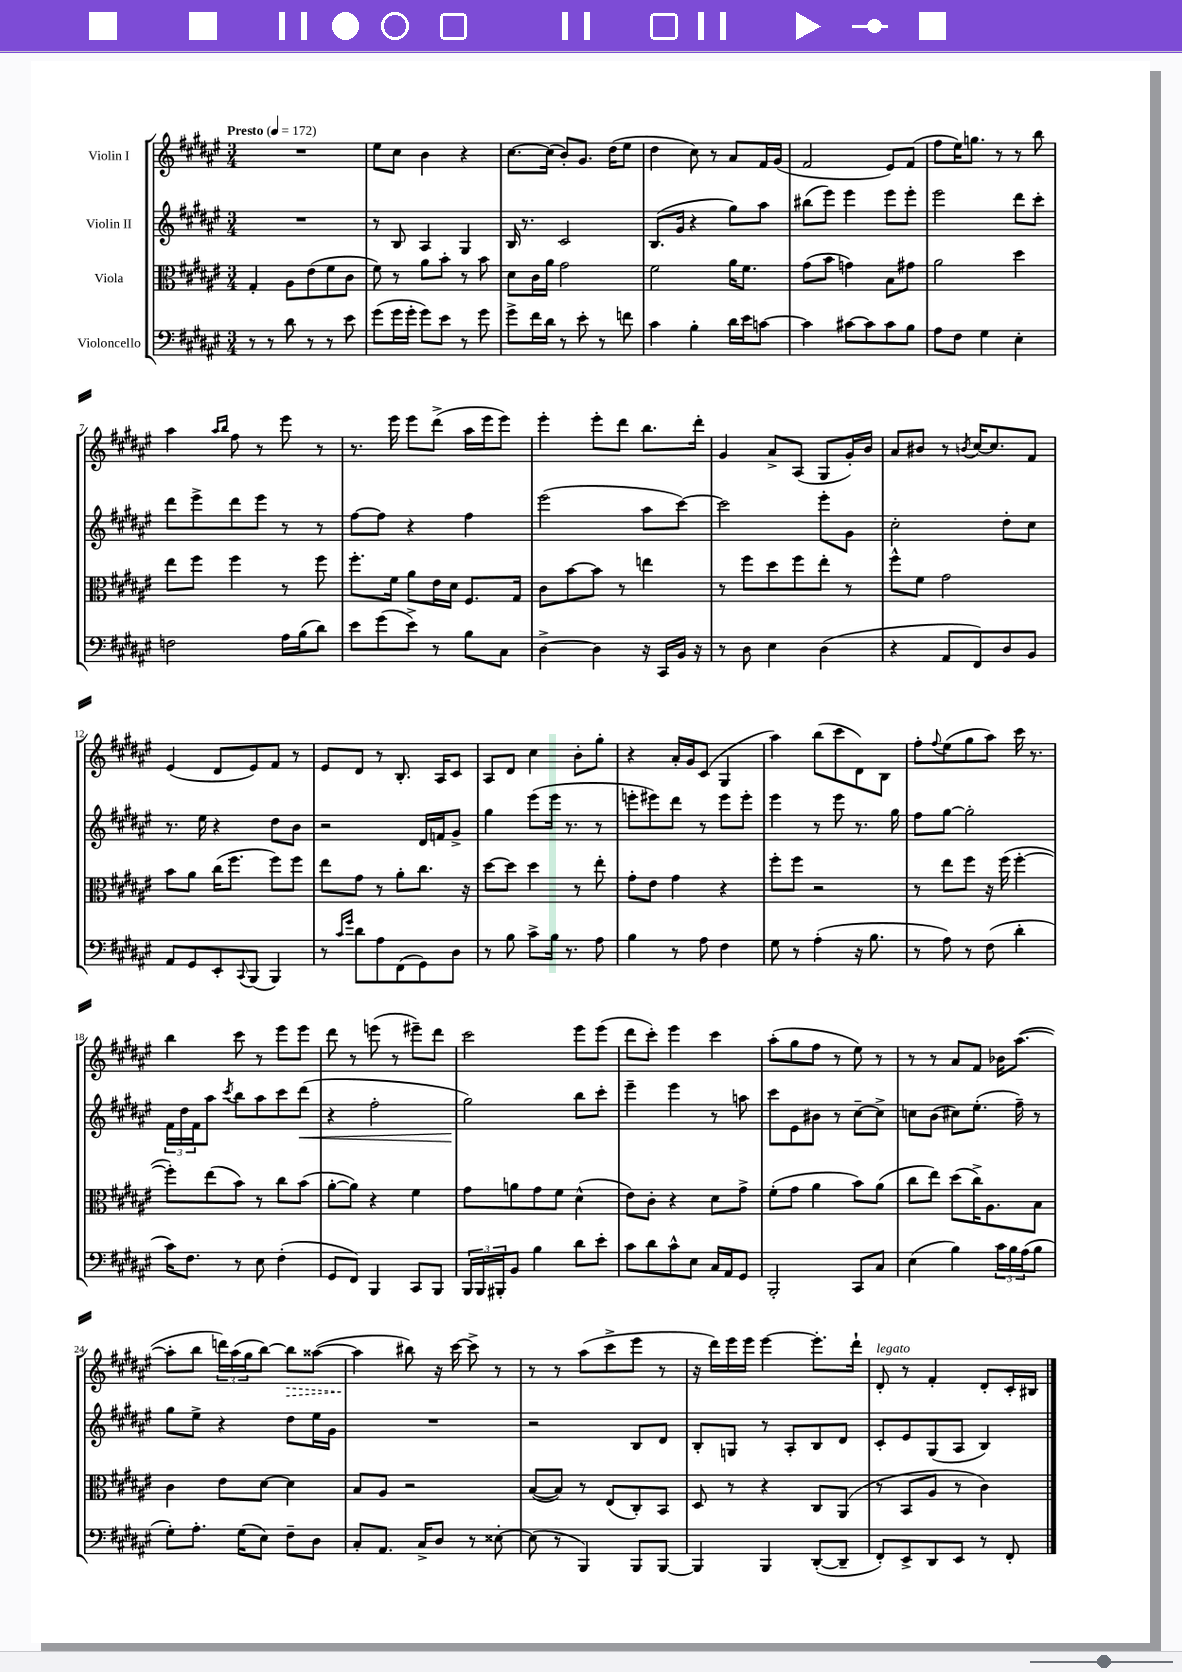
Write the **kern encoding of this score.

**kern	**kern	**kern	**dynam	**kern	**dynam
*part4	*part3	*part2	*part2	*part1	*part1
*staff4	*staff3	*staff2	*staff2	*staff1	*staff1
*I"Violoncello	*I"Viola	*I"Violin II	*	*I"Violin I	*
*clefF4	*clefC3	*clefG2	*	*clefG2	*
*k[f#c#g#d#a#e#]	*k[f#c#g#d#a#e#]	*k[f#c#g#d#a#e#]	*	*k[f#c#g#d#a#e#]	*
*M3/4	*M3/4	*M3/4	*	*M3/4	*
*MM172	*MM172	*MM172	*	*MM172	*
=1	=1	=1	=1	=1	=1
!	!	!	!	!LO:TX:a:B:t=Presto	!
8r	4G#'/	2.r	.	2.r	.
8r	.	.	.	.	.
8d#\	8A#\L	.	.	.	.
8r	(8e#\	.	.	.	.
8r	8f#\	.	.	.	.
8e#\	8c#\J	.	.	.	.
=2	=2	=2	=2	=2	=2
(8g#\L	8f#\)	8r	.	8ee#\L	.
16g#\L	8r	8B/	.	8cc#\J	.
16g#'\JJ	.	.	.	.	.
8g#\L)	8a#\L	4A#/	.	4b\	.
8e#\J	8b'\J	.	.	.	.
8r	8r	4G#/	.	4r	.
8g#\	8b\	.	.	.	.
=3	=3	=3	=3	=3	=3
8g#^\L	8d#\L	16B/	.	[8.cc#\L	.
.	.	8.r	.	.	.
16f#\L	16c#\L	.	.	.	.
16d#\JJ	16a#\JJ	.	.	(16cc#\Jk]	.
8r	2g#\	2c#/	.	8b'/L)	.
8e#'\	.	.	.	8.g#/J	.
8r	.	.	.	.	.
.	.	.	.	(16dd#\KL	.
8fn\	.	.	.	8ee#\J	.
=4	=4	=4	=4	=4	=4
4c#\	2f#\	(8.B/L	.	4dd#\	.
.	.	16g#/Jk	.	.	.
4B'\	.	4r	.	8cc#\)	.
.	.	.	.	8r	.
16d#\LL	16a#\KL	8gg#\L)	.	8a#/L	.
16e#\J	8.f#\J	.	.	.	.
[8cn\J	.	8aa#\J	.	16f#/L	.
.	.	.	.	(16g#/JJ	.
=5	=5	=5	=5	=5	=5
4c\]	(8g#\L	(8bb#X\L	.	2f#/	.
.	8b\J	8eee#\J)	.	.	.
[8c#X\L	4gn\)	4eee#\	.	.	.
8c#\]	.	.	.	.	.
8c#\	8B\L	8eee#\L	.	8e#/L)	.
8B\J	8g#X\J	8eee#'\J	.	(8f#/J	.
=6	=6	=6	=6	=6	=6
8A#\L	2a#\	2eee#\	.	8ff#\L	.
8F#\J	.	.	.	16ee#\K)	.
.	.	.	.	8.ggn\J	.
4G#\	.	.	.	.	.
.	.	.	.	8r	.
4E#'\	4dd#\	8ddd#\L	.	8r	.
.	.	8ccc#'\J	.	8bb\	.
!!LO:LB:g=z
=7	=7	=7	=7	=7	=7
2Fn\	8ee#\L	8ddd#\L	.	4aa#\	.
.	8ff#\J	8eee#^\	.	.	.
.	.	.	.	16qqaa#/LL	.
.	.	.	.	16qqbb/JJ	.
.	4ff#\	8ddd#\	.	8ff#\	.
.	.	8eee#\J	.	8r	.
16A#\LL	8r	8r	.	8eee#\	.
(16B\J	.	.	.	.	.
8d#\J)	8ff#\	8r	.	8r	.
=8	=8	=8	=8	=8	=8
8e#\L	8.ff#'\L	[8ff#\L	.	8.r	.
(8g#\	.	8ff#\J]	.	.	.
.	16f#\Jk	.	.	16eee#\	.
8e#^\J)	8a#\L	4r	.	8eee#\L	.
8r	16e#\L	.	.	(8ddd#^\J	.
.	16d#\JJ	.	.	.	.
8B\L	8.F#/L	4ff#\	.	16aa#\LL	.
.	.	.	.	16eee#\J	.
8C#\J	.	.	.	8eee#\J)	.
.	16G#/Jk	.	.	.	.
=9	=9	=9	=9	=9	=9
[4D#^\	8c#\L	(2eee#\	.	4eee#'\	.
.	[8b\	.	.	.	.
4D#\]	8b\J]	.	.	8eee#'\L	.
.	8r	.	.	8ddd#\J	.
16r	4een\	8aa#\L	.	8.bb\L	.
16CC#/LL	.	.	.	.	.
16BB/JJ	.	[8ccc#\J)	.	.	.
16r	.	.	.	16ddd#'\Jk	.
=10	=10	=10	=10	=10	=10
8r	8r	2ccc#\]	.	4g#/	.
8D#\	8ff#\L	.	.	.	.
4E#\	8dd#\	.	.	8a#^/L	.
.	8ff#\	.	.	(8A#/J	.
(4D#\	8ee#'\J	8eee#'\L	.	8G#/L	.
.	8r	8g#\J	.	16g#'/L)	.
.	.	.	.	16b/JJ	.
=11	=11	=11	=11	=11	=11
4r	8ff#^^\L	2cc#'\	.	8a#/L	.
.	8f#\J	.	.	8b#X/J	.
8AA#/L	2g#\	.	.	8r	.
.	.	.	.	8qbn/	.
8FF#/)	.	.	.	[16cc#/KL	.
.	.	.	.	8.cc#/]	.
8D#/	.	8dd#'\L	.	.	.
8BB/J	.	8cc#\J	.	8f#/J	.
!!LO:LB:g=z
=12	=12	=12	=12	=12	=12
8AA#/L	8b\L	8.r	.	(4e#/	.
8GG#/	8a#\J	.	.	.	.
.	.	16ee#\	.	.	.
8EE#'/	(16cc#\KL	4r	.	8d#/L	.
.	8.ff#\J	.	.	.	.
8qqCC#/	.	.	.	.	.
(8BBB/J	.	.	.	8e#/)	.
4BBB/)	8ff#\L)	8dd#\L	.	8f#/J	.
.	8ff#\J	8b\J	.	8r	.
=13	=13	=13	=13	=13	=13
8r	8ee#\L	2r	.	8e#/L	.
16qqc#/LL	.	.	.	.	.
16qqg#/JJ	.	.	.	.	.
8d#\L	8g#\J	.	.	8d#/J	.
8A#\	8r	.	.	8r	.
(8FF#\	8a#'\L	.	.	8.B'/	.
8GG#\)	8.cc#\J	16d#/LL	.	.	.
.	.	16fn/J	.	16A#/KL	.
8D#\J	.	8g#^/J	.	8c#/J	.
.	16r	.	.	.	.
=14	=14	=14	=14	=14	=14
8r	[8dd#\L	4gg#\	.	8A#/L	.
8B\	8dd#\J]	.	.	8d#/J	.
8c#^\L	4dd#\	(8eee#\L	.	4cc#\	.
16B\Jk	.	16eee#\Jk	.	.	.
8.r	.	8.r	.	.	.
.	8r	.	.	8b'\L	.
8A#\	8ee#'\	8r	.	8gg#'\J	.
=15	=15	=15	=15	=15	=15
4B\	8g#'\L	8eeen'\L	.	4r	.
.	8e#\J	8eee#X\)	.	.	.
8r	4g#\	8ddd#\J	.	16a#'/LL	.
.	.	.	.	16g#/J	.
8A#\	.	8r	.	(8c#/J	.
4F#\	4r	8eee#\L	.	4G#/	.
.	.	8eee#'\J	.	.	.
=16	=16	=16	=16	=16	=16
8G#\	8ff#'\L	4eee#\	.	4aa#\)	.
8r	8ff#\J	.	.	.	.
(4A#'\	2r	8r	.	(8bb\L	.
.	.	8eee#\	.	8ccc#\	.
16r	.	8.r	.	8d#\)	.
8.B\	.	.	.	.	.
.	.	.	.	8B\J	.
.	.	16gg#\	.	.	.
=17	=17	=17	=17	=17	=17
8r	8r	8ff#\L	.	8ff#'\L	.
.	.	.	.	8qqff#/	.
8A#\)	8ee#\L	[8gg#\J	.	(8ee#\	.
8r	8ff#\J	2gg#'\]	.	8gg#\	.
(8F#\	16r	.	.	8aa#\J)	.
.	(16ff#\	.	.	.	.
4d#'\	[4ff#'\	.	.	16ccc#\	.
.	.	.	.	8.r	.
!!LO:LB:g=z
=18	=18	=18	=18	=18	=18
16c#\KL)	8ff#'\L])	24f#\LL	.	4bb\	.
.	.	24dd#\	.	.	.
8.F#\J	.	.	.	.	.
.	.	24f#\J	.	.	.
.	(8ee#\	8aa#\J	.	.	.
.	.	8qccc#/	.	.	.
8r	8b\J)	8bb\L	.	8ccc#\	.
8E#\	8r	8aa#\	.	8r	.
(4F#'\	8cc#\L	8ccc#\	.	8eee#\L	.
!	!	!	!LO:HP:b	!	!
.	(8b\J	(8ddd#\J	<	8eee#\J	.
=19	=19	=19	=19	=19	=19
8GG#/L	[8a#'\L	4r	.	8ddd#\	.
8FF#/J)	8a#\J])	.	.	8r	.
4BBB/	4r	2ff#'\	.	(8eeen\	.
.	.	.	.	8r	.
8CC#/L	4f#\	.	.	8eee#X~\L)	.
8BBB/J	.	.	.	8ddd#\J	.
=20	=20	=20	=20	=20	=20
24BBB/LL	8g#\L	2gg#\)	.	2ccc#\	.
24BBB/	.	.	.	.	.
24BBB#X'/J	.	.	.	.	.
8BB/J	8an\	.	.	.	.
4B\	8g#\	.	.	.	.
.	8f#\J	.	.	.	.
8d#\L	(4d#^^\	8bb\L	[	8eee#\L	.
8e#'\J	.	8ccc#'\J	.	(8eee#\J	.
=21	=21	=21	=21	=21	=21
8c#\L	8e#\L)	4eee#~\	.	8ddd#\L	.
8d#\	8c#'\J	.	.	8ccc#'\J)	.
8c#^^\	4r	4eee#\	.	4eee#\	.
8E#\J	.	.	.	.	.
16C#/LL	8d#\L	8r	.	4ccc#\	.
16AA#/J	.	.	.	.	.
8GG#/J	8g#^\J	8aan\	.	.	.
=22	=22	=22	=22	=22	=22
2BBB'/	(8f#'\L	8ccc#\L	.	(8aa#'\L	.
.	8g#\J	8e#\	.	8gg#\	.
.	4a#\	8b#X\J	.	8ff#\J	.
.	.	8r	.	8r	.
8CC#/L	8b\L)	[8cc#~\L	.	8ee#\)	.
8C#/J	(8a#\J	8cc#^\J]	.	8r	.
=23	=23	=23	=23	=23	=23
(4E#\	8cc#\L	8ccn\L	.	8r	.
.	8ee#\J)	(8b\J	.	8r	.
4B\)	(8dd#\L	8cc#X\L)	.	8a#/L	.
.	16cc#^\K)	(8.ee#'\J	.	8f#/J	.
.	8.A#\	.	.	.	.
24c#\LL	.	.	.	16b-X\KL	.
24B\	.	.	.	.	.
.	.	16ff#~\)	.	([8.aa#\J	.
(24A#\J	.	.	.	.	.
8B\J	8B\J	8r	.	.	.
!!LO:LB:g=z
=24	=24	=24	=24	=24	=24
8G#'\L)	4c#\	8gg#\L	.	8aa#'\L]	.
8.A#'\J	.	8ee#^\J	.	8bb\J	.
.	8e#\L	4r	.	24dddn\LL)	.
.	.	.	.	(24aa#\	.
(16G#\KL	.	.	.	.	.
.	.	.	.	24gg#\J	.
8E#\J)	[8d#\J	.	.	[8bb\J)	.
!	!	!	!	!	!LO:HP:b
8F#~\L	4d#\]	8dd#\L	.	8bb\L]	>
8D#\J	.	16ee#\L	.	([8aa##X\J	.
.	.	16g#\JJ	.	.	.
=25	=25	=25	=25	=25	=25
8C#'/L	8B/L	2.r	.	4aa##\]	.
8.AA#/J	8A#/J	.	.	.	.
.	2r	.	.	8bb#X\)	]
16C#^/KL	.	.	.	.	.
8D#/J	.	.	.	16r	.
.	.	.	.	[16ccc#\	.
8r	.	.	.	8ccc#^\]	.
[8E##X'\	.	.	.	8r	.
=26	=26	=26	=26	=26	=26
(8E##\]	([8B/L	2r	.	8r	.
8r	8B/J])	.	.	8r	.
4BBB/)	8r	.	.	(8aa#\L	.
.	(8E#/L	.	.	8ccc#^\	.
8BBB/L	8C#'/)	8B/L	.	8eee#\J	.
[8BBB/J	8BB/J	8d#/J	.	8r	.
=27	=27	=27	=27	=27	=27
4BBB/]	8D#/	8B'/L	.	16r	.
.	.	.	.	16ddd#\LL)	.
.	8r	8Gn/J	.	16eee#\	.
.	.	.	.	16eee#\JJ	.
4BBB/	4r	8r	.	[4eee#\	.
.	.	8A#'/L	.	.	.
([8DD#'/L	8C#/L	8B/	.	8.eee#'\L]	.
8DD#~/J]	(8AA#/J	8d#/J	.	.	.
.	.	.	.	16ddd#`\Jk	.
=28	=28	=28	=28	=28	=28
!	!	!	!	!LO:TX:a:i:t=legato	!
8FF#'/L)	8r	8c#'/L	.	8d#'/	.
8EE#^/	8BB/L	8e#/	.	8r	.
8DD#/	8A#/J	(8G#/	.	4f#'/	.
8EE#/J	8r	8A#/J	.	.	.
8r	4c#\)	4B/)	.	8d#'/L	.
8FF#'/	.	.	.	16c#'/L	.
.	.	.	.	16B#X/JJ	.
==	==	==	==	==	==
*-	*-	*-	*-	*-	*-
